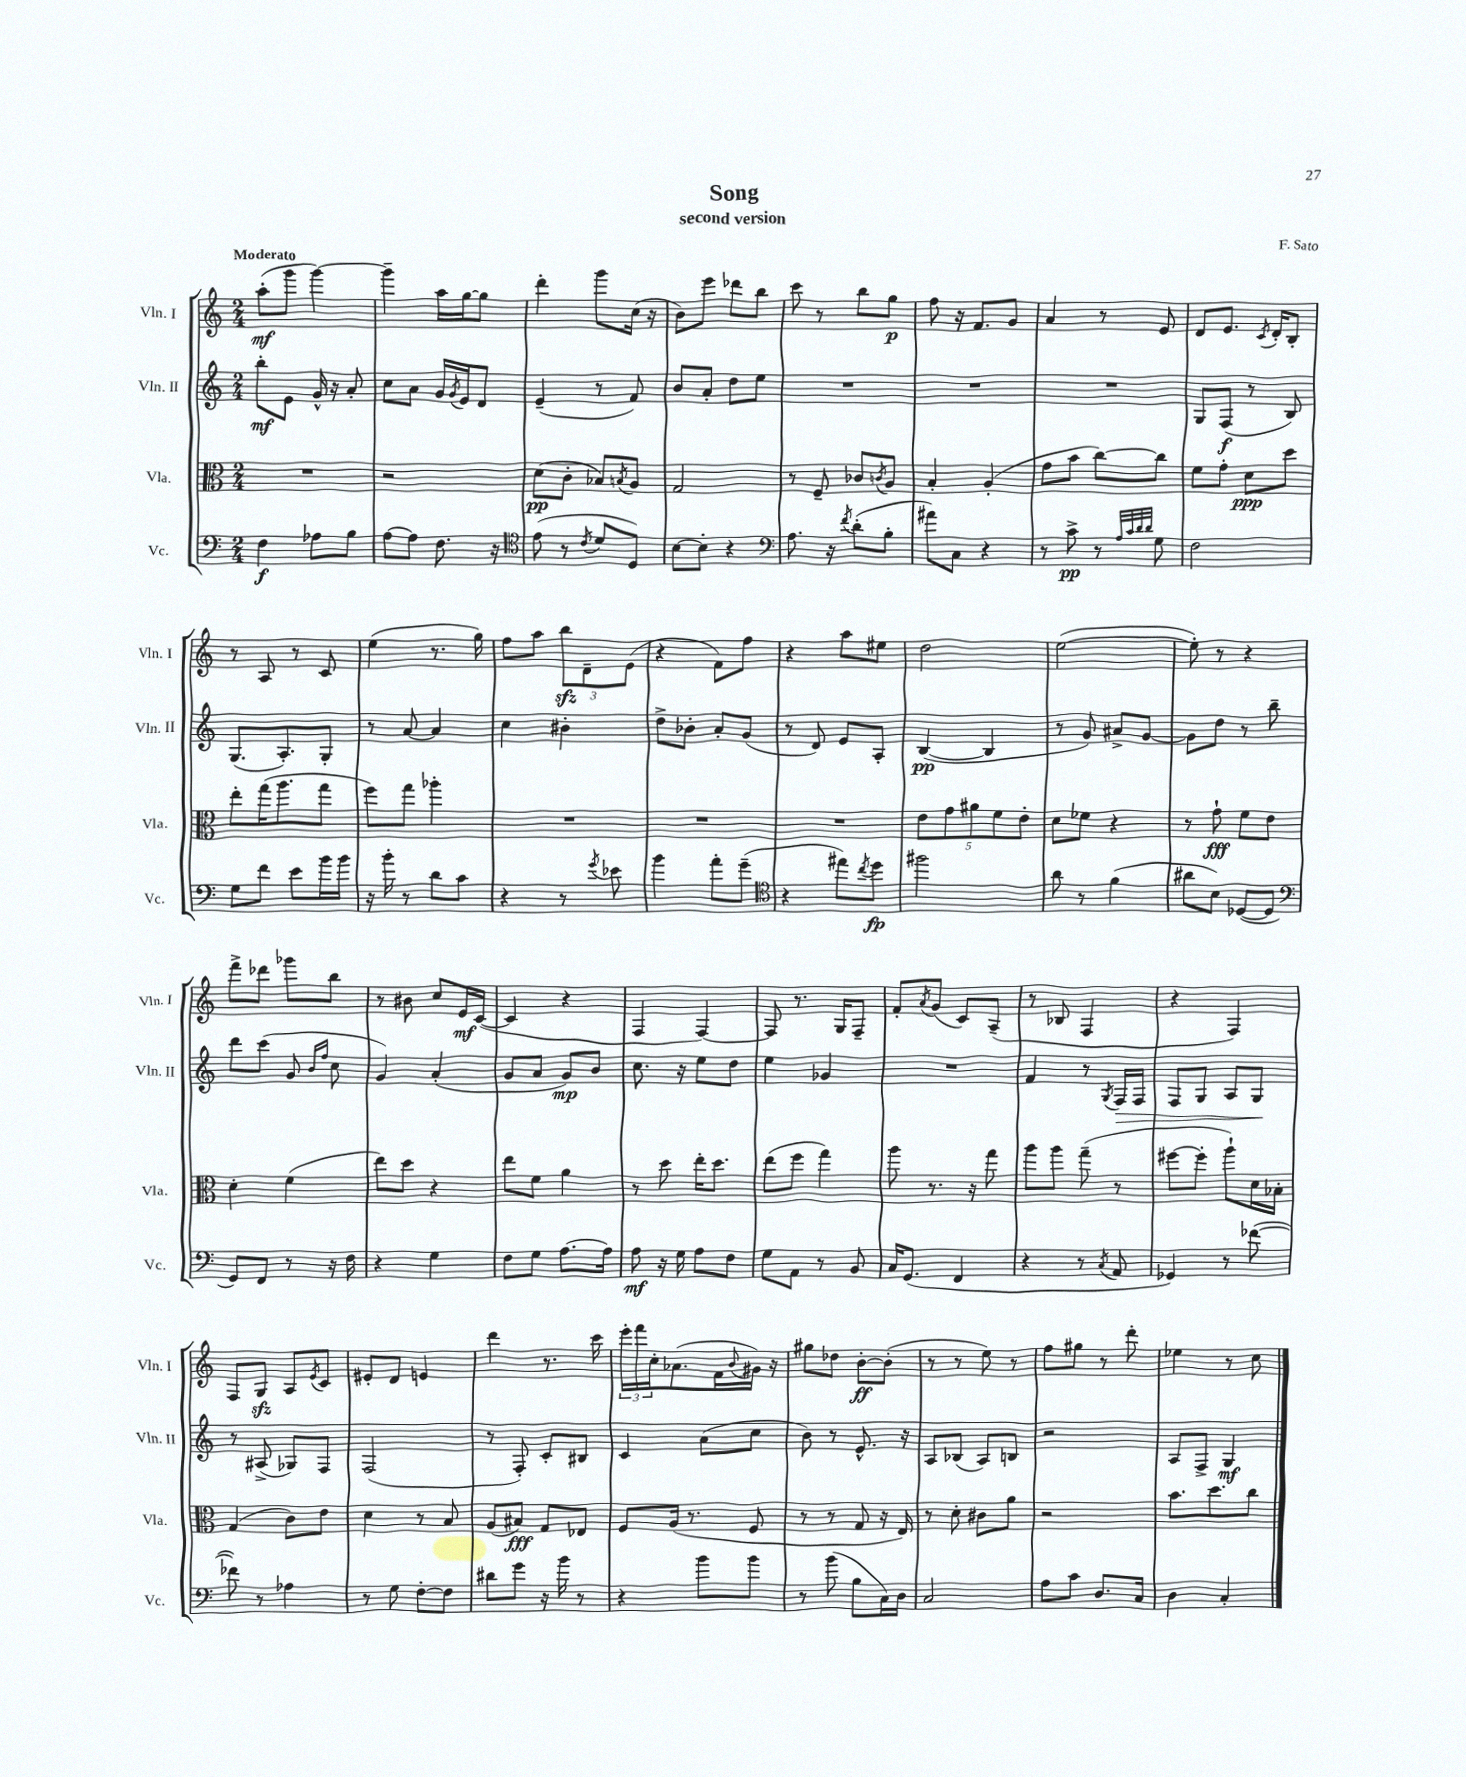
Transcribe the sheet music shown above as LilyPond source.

\header { title = "Song" composer = "F. Sato" subtitle = "second version" }
<<
\new StaffGroup <<
\new Staff = "s0" \with { instrumentName = "Vln. I" shortInstrumentName = "Vln. I" } {
    \clef treble \key c \major \numericTimeSignature \time 2/4 \tempo "Moderato"
    a''8-.\mf( g'''8 g'''4~) |
    g'''4-- a''16 g''16~ g''8 |
    d'''4-. g'''8 c''16( r16 |
    b'8) e'''8 des'''8 b''8 |
    c'''8 r8 b''8 g''8\p |
    f''8 r16 f'8. g'8 |
    a'4 r8 e'8 |
    d'8 e'8. \acciaccatura { c'8 } d'16-. b8-. |
    r8 a8 r8 c'8 |
    e''4( r8. g''16) |
    f''8 a''8 \tuplet 3/2 { b''8\sfz d'8-- e'8( } |
    r4 f'8) f''8 |
    r4 a''8 eis''8 |
    d''2 |
    e''2~( |
    e''8-.) r8 r4 |
    f'''8-> des'''8 ges'''8 b''8 |
    r8 bis'8 c''8 e'16\mf c'16~( |
    c'4 r4 |
    f4 f4~) |
    f8 r8. g16 f8-- |
    f'8-. \acciaccatura { a'8 } g'8( c'8) a8--( |
    r8 bes8 f4 |
    r4 f4) |
    f8 g8\sfz a8 \acciaccatura { e'8 } c'8 |
    eis'8-. d'8 e'4 |
    d'''4 r8. c'''16 |
    \tuplet 3/2 { e'''16-. f'''16 c''16-. } aes'8.( f'16 \appoggiatura { b'8 } gis'16) r16 |
    gis''8 des''8 b'8~-.\ff b'8-.( |
    r8 r8 e''8) r8 |
    f''8 gis''8 r8 d'''8-. |
    ees''4 r8 c''8 \bar "|." |
}
\new Staff = "s1" \with { instrumentName = "Vln. II" shortInstrumentName = "Vln. II" } {
    \clef treble \key c \major \numericTimeSignature \time 2/4
    b''8-.\mf e'8 g'16-^ r16 a'8-. |
    c''8 a'8 g'16 \acciaccatura { g'8 } e'16 d'8 |
    e'4--( r8 f'8) |
    b'8 a'8-. d''8 e''8 |
    R2 |
    R2 |
    R2 |
    g8 f8\f( r8 b8) |
    g8.( a8.-.) g8-. |
    r8 a'8~ a'4 |
    c''4 bis'4-. |
    d''8-> bes'8-. a'8-. g'8( |
    r8 d'8) e'8 a8-. |
    b4~\pp( b4 |
    r8 g'8) ais'8-> g'8~ |
    g'8 d''8 r8 b''8-- |
    d'''8 c'''8( g'8 \grace { b'16 f''16 } c''8 |
    g'4) a'4-.( |
    g'8 a'8 g'8\mp) b'8 |
    c''8. r16 e''8 d''8 |
    e''4 ges'4 |
    R2 |
    f'4 r8 \acciaccatura { g8 } f16\> f16 |
    f8 g8 a8 g8\! |
    r8 ais8->( ges8) f8 |
    f2( |
    r8 f8-.) c'8-. bis8 |
    c'4 a'8( c''8 |
    b'8) r8 e'8.-^ r16 |
    a8 bes8( a8) b8 |
    r2 |
    a8 f8-> g4\mf \bar "|." |
}
\new Staff = "s2" \with { instrumentName = "Vla." shortInstrumentName = "Vla." } {
    \clef alto \key c \major \numericTimeSignature \time 2/4
    R2 |
    r2 |
    d'8\pp( c'8-. bes8) \acciaccatura { b8 } a8 |
    g2 |
    r8 f8-- ces'8 \acciaccatura { c'8 } a8 |
    b4-. a4-.( |
    g'8 b'8 c''8~) c''8 |
    f'8 g'8-. d'8\ppp d''8 |
    e''8-. g''16( a''8. g''8 |
    f''8) g''8 aes''4-. |
    R2 |
    R2 |
    R2 |
    \tuplet 5/4 { e'8 g'8 ais'8 f'8 e'8-. } |
    d'8 fes'8 r4 |
    r8 g'8-!\fff f'8 e'8 |
    d'4-. f'4( |
    e''8) d''8 r4 |
    e''8 f'8 a'4 |
    r8 d''8 e''16-. d''8. |
    e''8( f''8 g''4) |
    a''8 r8. r16 g''8 |
    a''8 a''8 g''8--( r8 |
    fis''8~ fis''8-. a''8-!) d'16 bes16-. |
    g4( c'8) e'8 |
    d'4 r8 b8 |
    a8( bis8\fff) g8 ees8 |
    f8 a16( r8. f8 |
    r8 r8 g8 r16 e16) |
    r8 d'8-. cis'8 a'8 |
    r2 |
    b'8. d''8. c''8 \bar "|." |
}
\new Staff = "s3" \with { instrumentName = "Vc." shortInstrumentName = "Vc." } {
    \clef bass \key c \major \numericTimeSignature \time 2/4
    f4\f aes8 b8 |
    a8~ a8 f8. r16 |
    \clef tenor e'8( r8 \acciaccatura { c'8 } d'8 d8) |
    b8~ b8-. r4 |
    \clef bass a8. r16 \acciaccatura { f'8 } d'8-.( b8-. |
    ais'8) c8 r4 |
    r8 c'8->\pp r8 \grace { a32 c'32 d'32 d'32 } g8 |
    f2 |
    g8 f'8 e'8 b'16 b'16 |
    r16 b'16-. r8 d'8 c'8 |
    r4 r8 \acciaccatura { g'8 } ees'8 |
    b'4 a'8-. g'8--( |
    \clef tenor r4 eis''8) \acciaccatura { c''8 } d''8\fp |
    fis''2 |
    a'8 r8 f'4( |
    ais'8 b8) des8~( des8 |
    \clef bass g,8) f,8 r8 r16 f16 |
    r4 g4 |
    f8 g8 a8.~ a16 |
    a8\mf r16 g16 a8 f8 |
    g8 a,8 r8 b,8 |
    c16 g,8.( f,4 |
    r4 r8 \acciaccatura { c8 } a,8 |
    ges,4) r8 fes'8~( |
    fes'8) r8 aes4 |
    r8 g8 f8~-. f8 |
    dis'8 g'8 r16 b'16 r8 |
    r4 b'8 b'8 |
    r8 b'8( b8 c16) d16 |
    c2 |
    a8 c'8 d8. c16 |
    d4 c4-. \bar "|." |
}
>>
>>
\layout { \context { \Score \remove "Bar_number_engraver" } }
